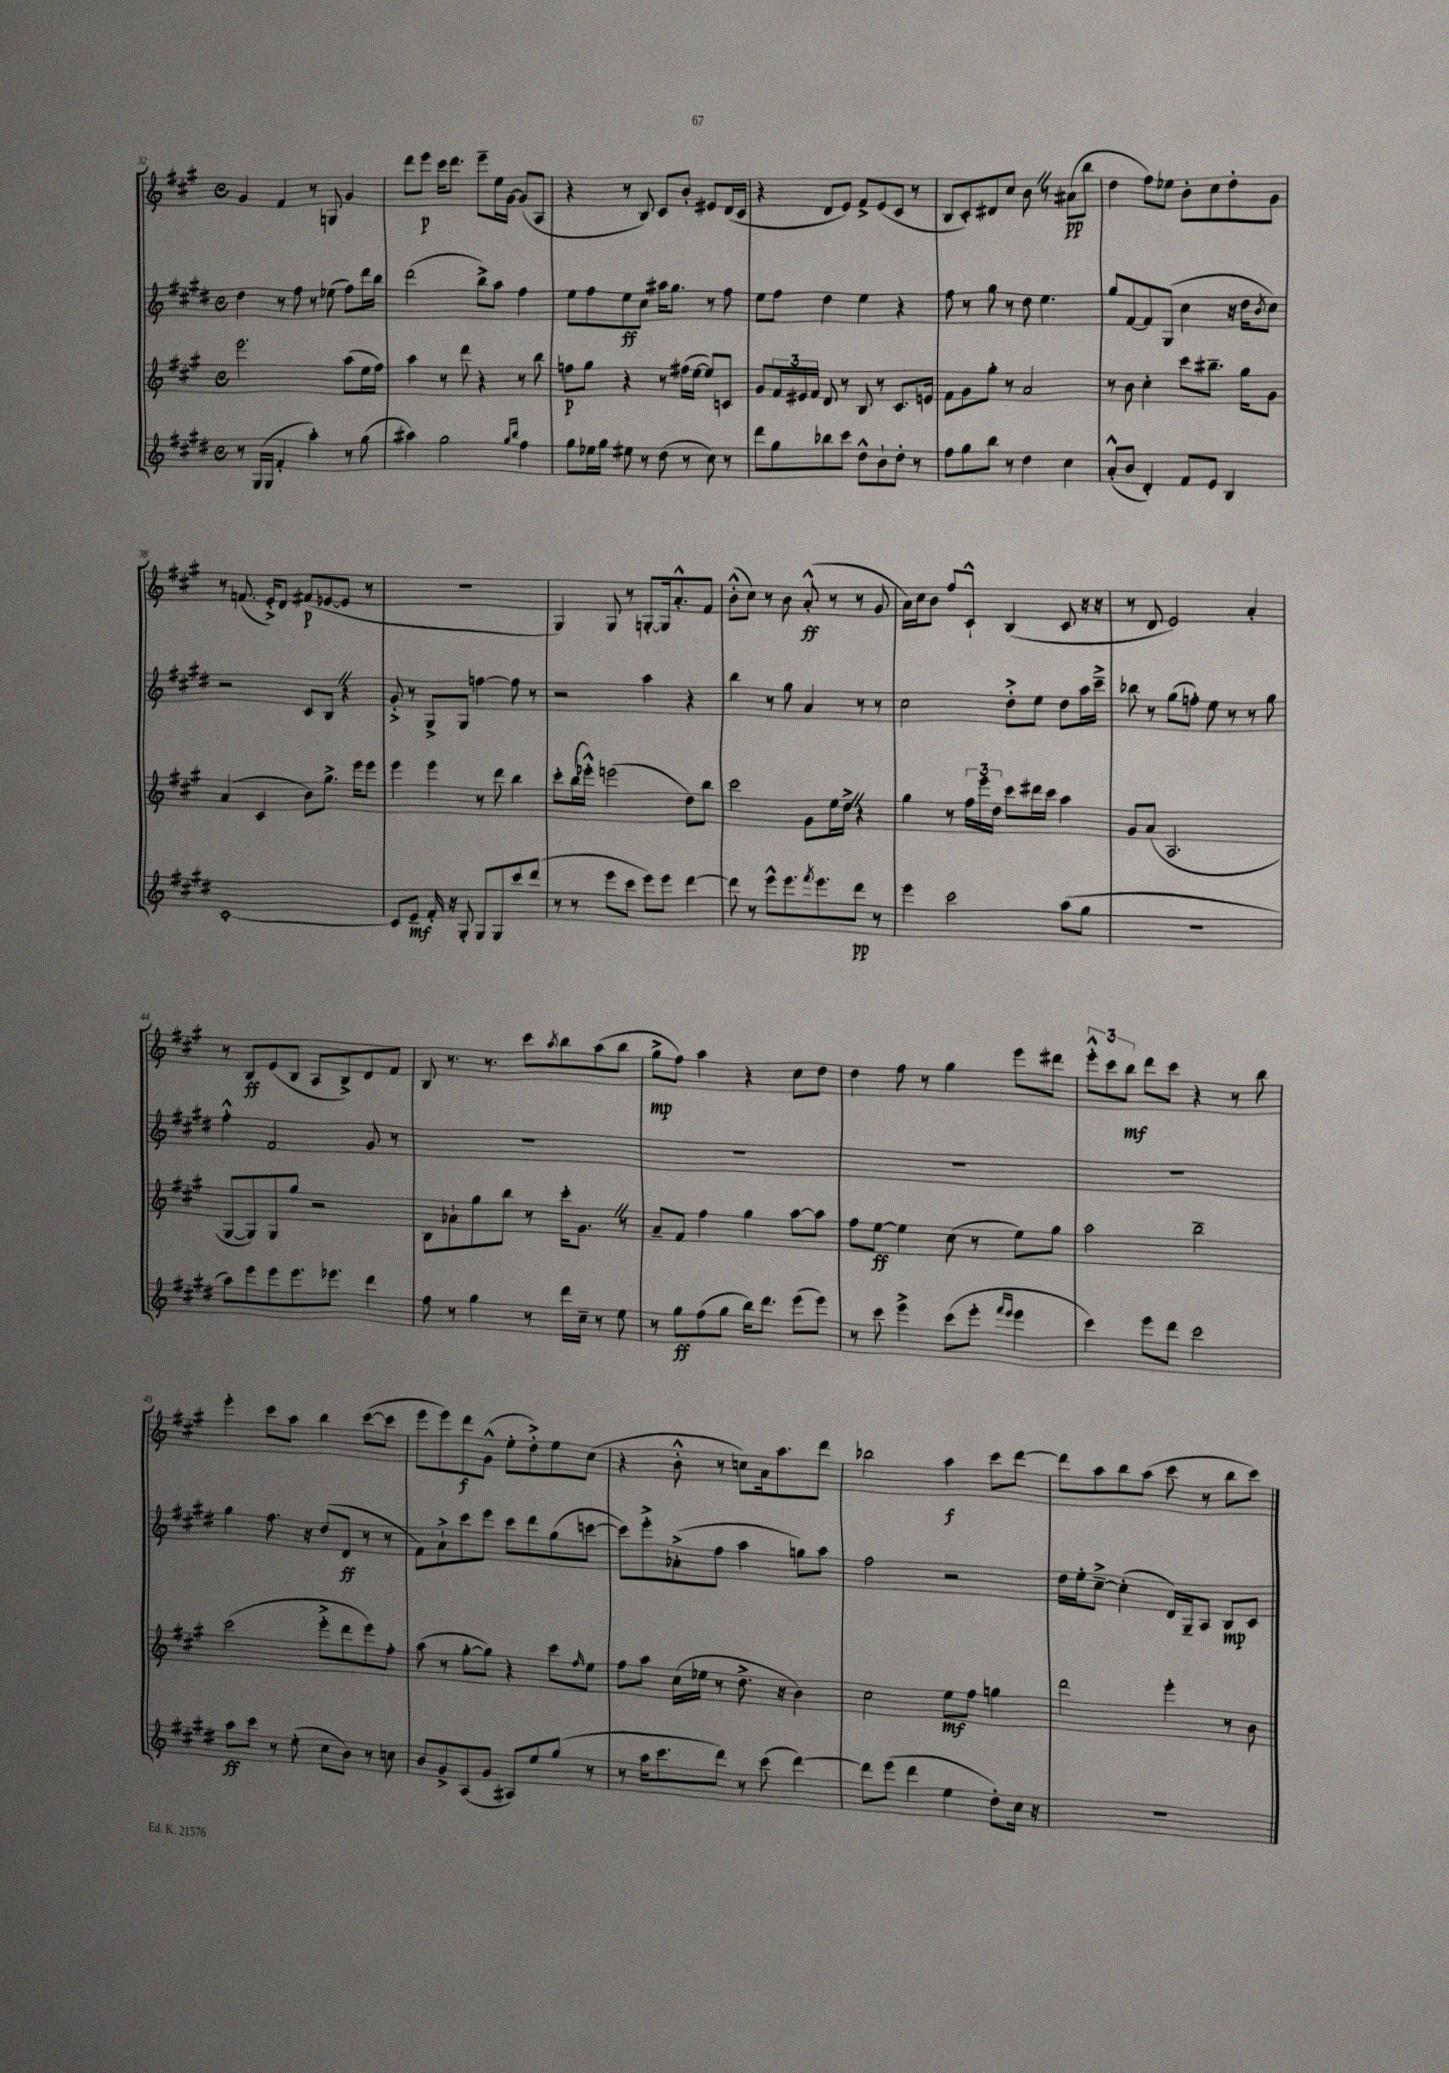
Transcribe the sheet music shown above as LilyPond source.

<<
\new StaffGroup <<
\new Staff = "s0" {
    \clef treble \key a \major \defaultTimeSignature \time 4/4
    gis'4 fis'4 r8 g8 gis'4 |
    d'''8 e'''8\p cis'''16 d'''8. e'''8-- e''16 gis'16~ gis'8( a8 |
    r4 r8 b8) cis'8 b'8-. eis'8 d'16( cis'16 |
    r4 d'8 e'8) fis'8-> e'8( cis'8 r8 |
    b8 cis'8-.) dis'8 cis''8 b'8 \once \override BreathingSign.text = \markup { \musicglyph "scripts.caesura.straight" } \breathe r8 ais'8\pp( b''8 |
    d''4 fis''8) ees''8 b'8-. cis''8 d''8-. gis'8 |
    r8 f'8.( e'16-.->) d'8 fis'8\p( ees'8~ ees'8 r8 |
    R1 |
    gis4) gis8 r8 g8~-. g16 a'8.-.-^ fis'8 |
    b'8-.-^( cis''8) r8 b'8 a'8-.-^\ff( r8 r8 gis'8 |
    a'16) cis''16 b'8 fis''8 cis'8-!-^ b4( cis'8 r16 r16 |
    r8 d'8 e'2) a'4-. |
    r8 b8\ff e'8( b8 a8 b8->) d'8 fis'8 |
    b8 r8. r8. cis'''8 \acciaccatura { a''8 } b''8 a''8( b''8 |
    gis''8->\mp fis''8) a''4 r4 cis''8 d''8 |
    d''4 fis''8 r8 gis''4 e'''8 dis'''8 |
    \tuplet 3/2 { e'''8-.-^ cis'''8 b''8\mf } d'''8 cis'''8 r4 r8 b''8 |
    e'''4-. cis'''8 a''8 b''4 cis'''8~( cis'''8 |
    e'''8 e'''8) d'''8\f gis'8-^( e''8-. d''8-.->) e''8 cis''8( |
    r4 b'8-.-^ r8 c''8) a'16 a''8. d'''8 |
    bes''2 a''4\f cis'''8 d'''8~ |
    d'''8 a''8 b''8 a''8( cis'''8 r8 b''8 cis'''8) \bar "|." |
}
\new Staff = "s1" {
    \clef treble \key e \major \defaultTimeSignature \time 4/4
    dis''4 r8 fis''8 r8 ees''8( fis''8) dis'''16 b''16 |
    dis'''2( b''8->) a''8 fis''4 |
    e''8 fis''8 e''8\ff cis''8 ais''16 gis''8. r8 fis''8 |
    e''8 fis''8 dis''4 e''4 r4 |
    fis''8 r8 gis''8 r8 dis''8 e''4. |
    gis''8 fis'8~ fis'8 gis8( cis''4 r16 dis''16 \acciaccatura { b'8 } cis''8) |
    r2 cis'8 b8 \once \override BreathingSign.text = \markup { \musicglyph "scripts.caesura.straight" } \breathe r4 |
    gis'8-.-> r8 gis8-> gis8 f''4~ f''8 r8 |
    r2 a''4 r4 |
    b''4 r8 gis''8 a'4 r8 r8 |
    cis''2 dis''8-.-> e''8 dis''8 a''16 cis'''16---> |
    bes''8 r8 gis''8( f''8-.) e''8 r8 r8 gis''8 |
    fis''4-.-^ fis'2 gis'8 r8 |
    R1 |
    R1 |
    R1 |
    R1 |
    gis''4 fis''8. r16 dis''8( dis'8\ff r8 r8 |
    fis'8) a'8-!-> cis'''8 e'''8 cis'''8 dis'''8 gis''8( c'''8~ |
    c'''8) e'''8-.-> aes'8-.->( fis''8 a''4 g''8) a''8 |
    fis''2 r2 |
    dis''16 e''16-. cis''8~---> cis''4-.( dis'16) gis16-- a8 b8\mp cis'8 \bar "|." |
}
\new Staff = "s2" {
    \clef treble \key a \major \defaultTimeSignature \time 4/4
    e'''2. a''8( e''16 fis''16) |
    a''4 r8 d'''8 r4 r8 b''8 |
    f''8\p gis''8 r4 r8 fis''16( e''16~ e''8) c'8 |
    gis'8 \tuplet 3/2 { fis'16 eis'16 fis'16 } d'8 r8 b8 r8 cis'8. e'16 |
    fis'8 gis'8 gis''8-. r8 a'2 |
    r8 b'8 cis''4-. cis'''8 bis''8.-- gis''16 gis'8 |
    a'4( cis'4 b'8) gis''8.-> e'''16 e'''8 |
    e'''4 e'''4 r8 d'''8 b''4 |
    cis'''8-. b''16( ees'''16-.-^) e'''2( d''8) b''8 |
    cis'''2 gis'8 e''16 d''16-> \once \override BreathingSign.text = \markup { \musicglyph "scripts.caesura.straight" } \breathe r4 |
    gis''4 r8 \tuplet 3/2 { fis''16 e'''16 d''16 } cis'''8 dis'''16 cis'''16 a''4 |
    gis'8 a'8( a2. |
    gis8~ gis8) gis8 gis''8 r2 |
    b8 aes'8-! gis''8 b''8 r8 cis'''16-. gis'8. \once \override BreathingSign.text = \markup { \musicglyph "scripts.caesura.straight" } \breathe r8 |
    a'8-- fis'8 fis''4 gis''4 a''8~ a''8 |
    fis''8 e''8~\ff e''4 cis''8( r8 e''8) gis''8 |
    a''2 b''2-- |
    cis'''2( e'''8-.-> d'''8 e'''8) fis''8-. |
    a''8( r8 gis''8~-. gis''8) r4 cis'''8 \grace { fis''16 } e''8 |
    fis''8 a''8 cis''16( ees''16 r8 d''8.-> r16 b'4) |
    cis''2 e''8\mf fis''8 g''4 |
    d'''2 e'''4-. r8 b'8 \bar "|." |
}
\new Staff = "s3" {
    \clef treble \key e \major \defaultTimeSignature \time 4/4
    r8 gis16( gis16 fis'4-. a''4-.) r8 gis''8( |
    ais''4) gis''2 \grace { gis''16 b''16 } fis''4 |
    gis''8 ees''16 gis''16 eis''8 r8 dis''8( r8 cis''8) r8 |
    dis'''8 gis''8 bes''8 cis'''8 dis''8-^ b'8-! dis''8-. r8 |
    fis''8 gis''8 b''8 r8 dis''4 cis''4 |
    a'8-.-^( b'8 dis'4-.) fis'8 e'8 b4 |
    cis'1~-. |
    cis'8 e'8--\mf fis'16-. r16 gis8-. gis8 gis8 cis'''8 dis'''8( |
    r8 r8 e'''8 cis'''8 e'''8) e'''8 dis'''4~ |
    dis'''8 r8 e'''8-^ e'''8. \acciaccatura { fis'''8 } e'''8. dis'''8\pp r8 |
    e'''4 cis'''2 a''8( gis''8 |
    R1 |
    a''8) e'''8 e'''8 e'''8. ees'''8. dis'''4 |
    fis''8 r8 gis''4 r8 dis'''16 cis''16-- r8 e''8 |
    r8 gis''8\ff fis''8( gis''8 b''16) dis'''8. e'''8( e'''8) |
    r8 cis'''8 e'''4-> cis'''8( e'''8-. \grace { fis'''16 e'''16 } e'''4 |
    cis'''4) e'''8 dis'''8 cis'''2 |
    a''8\ff cis'''8 r8 e''8-.( cis''8 b'8) r8 c''8 |
    b'8 gis'8-> a8( gis'8 ais8) e''8 gis''8( r8 |
    r8 a''16 cis'''8. dis'''8) r8 cis'''8( dis'''4~) |
    dis'''8 e'''8( dis'''4 e''4 dis''8-.) cis''16 r16 |
    r1 \bar "|." |
}
>>
>>
\layout { \context { \Score currentBarNumber = #32 } }
